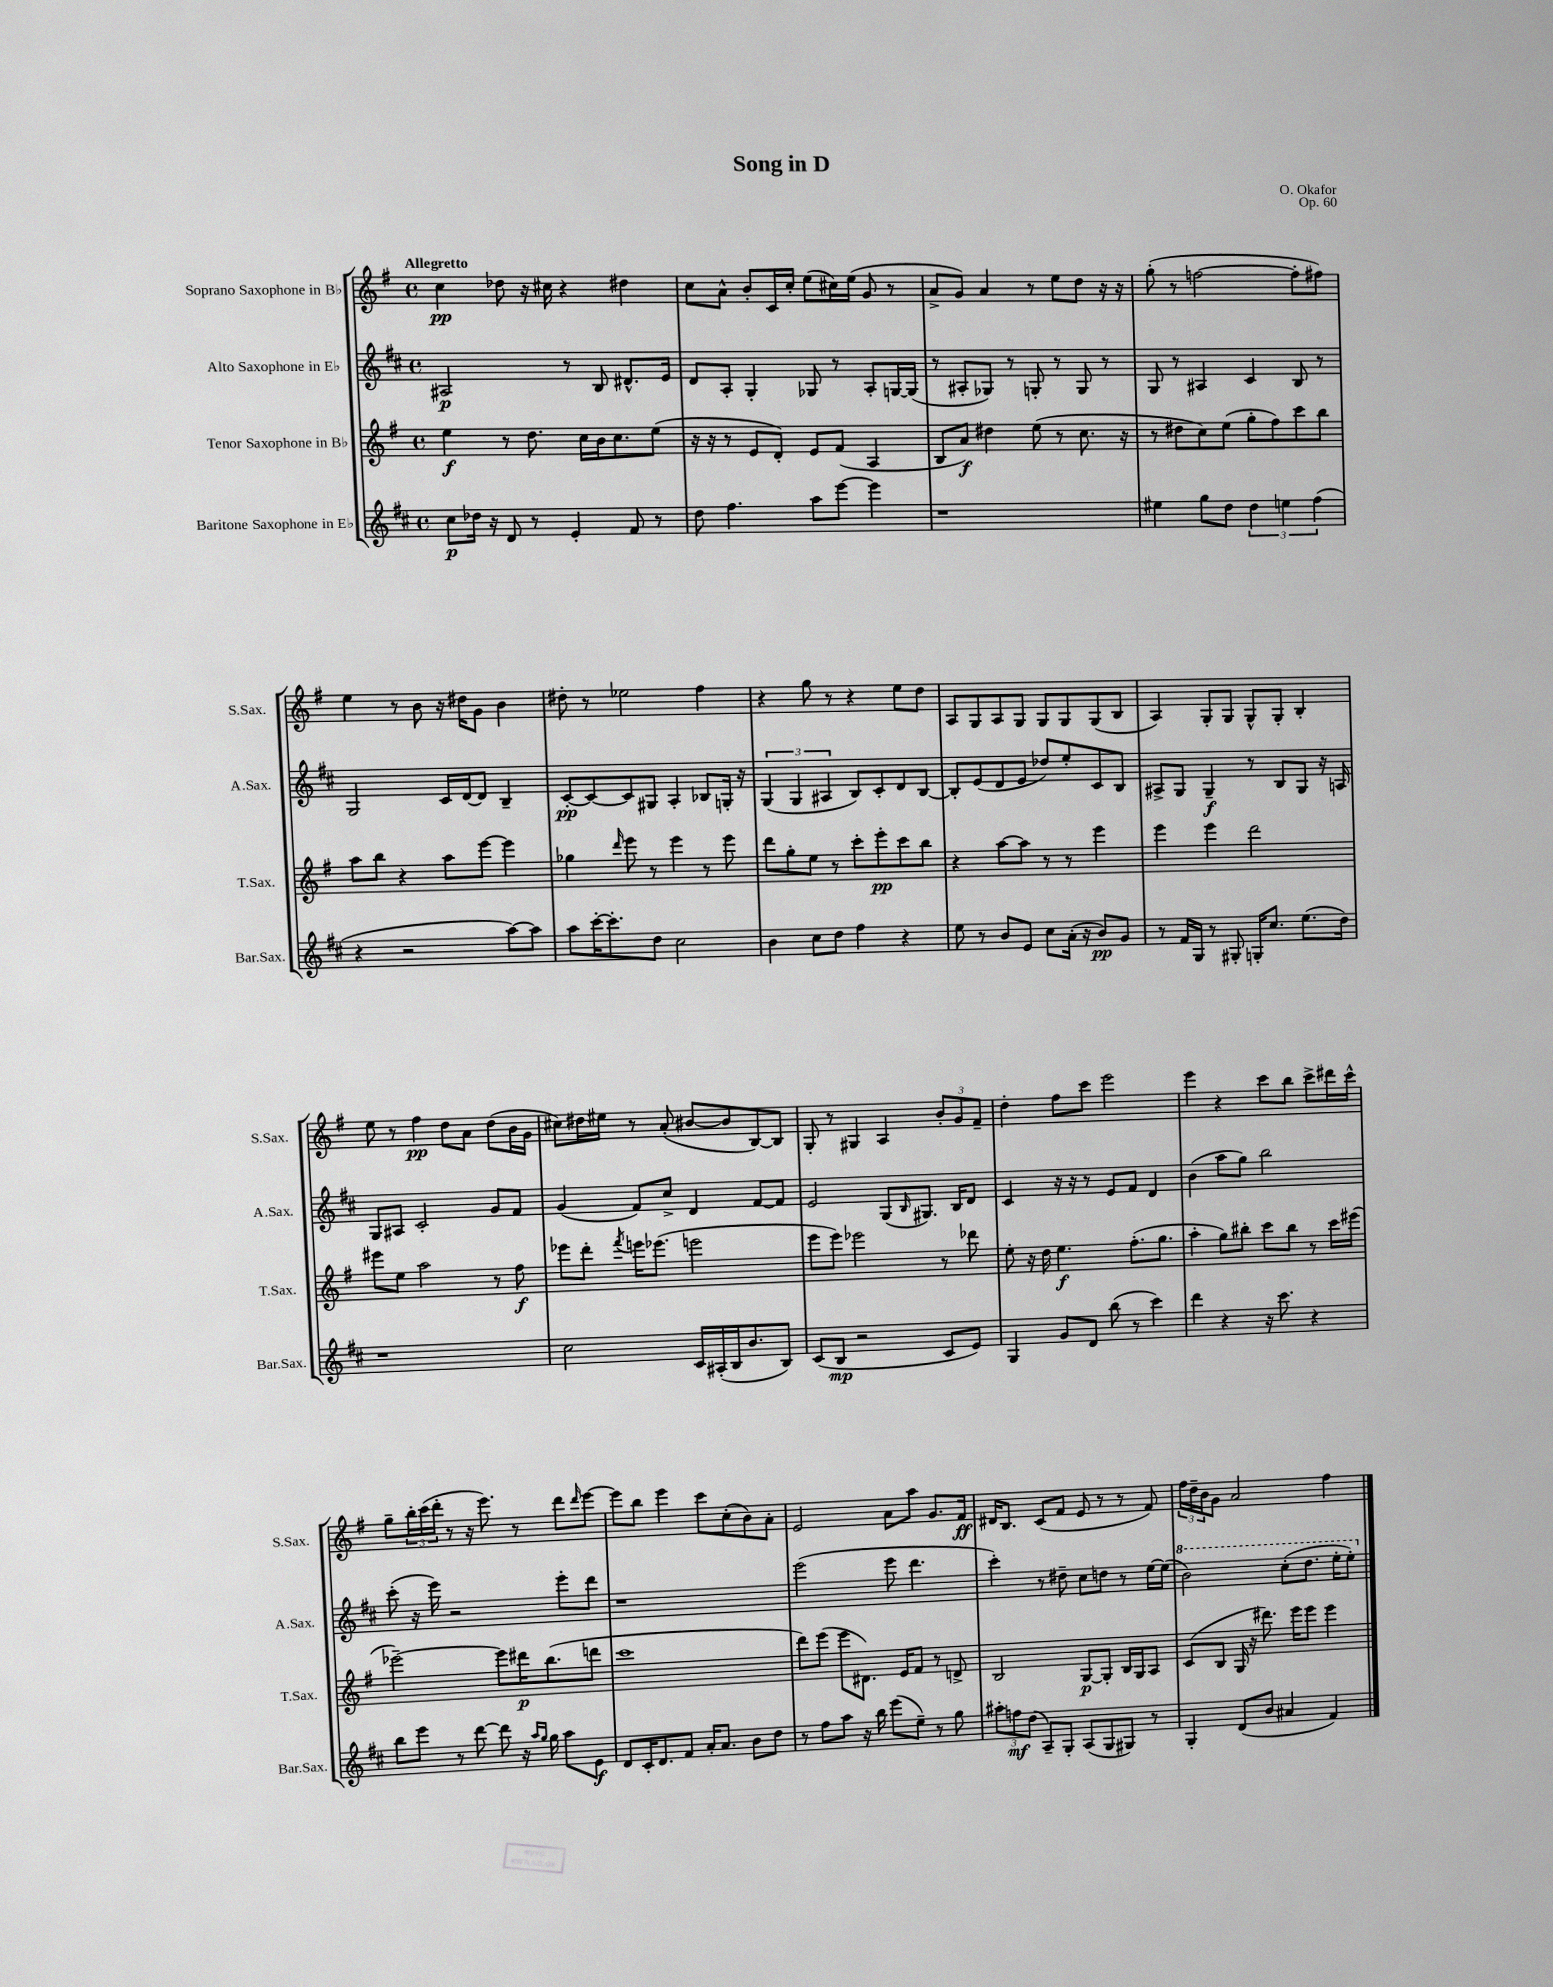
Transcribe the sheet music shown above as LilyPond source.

\header { title = "Song in D" composer = "O. Okafor" opus = "Op. 60" }
<<
\new StaffGroup <<
\new Staff = "s0" \with { instrumentName = "Soprano Saxophone in Bb" shortInstrumentName = "S.Sax." } {
    \clef treble \key g \major \defaultTimeSignature \time 4/4 \tempo "Allegretto"
    c''4\pp des''8 r16 cis''16 r4 dis''4 |
    c''8 a'8-^ b'8-. c'16 c''16-. e''8( cis''16) e''16( g'8 r8 |
    a'8-> g'8) a'4 r8 e''8 d''8 r16 r16 |
    g''8-.( r8 f''2~ f''8-. fis''8) |
    e''4 r8 b'8 r16 dis''16 g'8 b'4 |
    dis''8-. r8 ees''2 fis''4 |
    r4 g''8 r8 r4 e''8 d''8 |
    a8 g8 a8 g8 g8 g8 g8( b8 |
    a4) g8-. g8 g8-^ g8-. b4-. |
    e''8 r8 fis''4\pp d''8 a'8 d''8( b'16 g'16 |
    cis''8) dis''16 eis''16 r8 a'8-.( bis'8~ bis'8 b8~) b8 |
    g8-. r8 gis4 a4 \tuplet 3/2 { b'8-. g'8 fis'8-- } |
    d''4-. fis''8 c'''8 e'''2 |
    e'''4 r4 c'''8 b''8 c'''8-> dis'''16 c'''16-^ |
    g''8-- \tuplet 3/2 { b''16-. c'''16( d'''16-. } r8 r16 e'''8.) r8 d'''8 \grace { d'''16 } e'''8~ |
    e'''8 b''8 e'''4 c'''8 c''8-.( b'8) a'8-. |
    e'2 a'8 a''8 g'8. fis'16\ff |
    dis'16 b8. c'8( fis'8 e'8 r8 r8 fis'8) |
    \tuplet 3/2 { fis''16 d''16-- b'16 } g'8 a'2 fis''4 \bar "|." |
}
\new Staff = "s1" \with { instrumentName = "Alto Saxophone in Eb" shortInstrumentName = "A.Sax." } {
    \clef treble \key d \major \defaultTimeSignature \time 4/4
    ais2\p r8 b8 dis'8.-^ e'16 |
    d'8 a8-. g4-. ges8 r8 a8-. g16~ g16( |
    r8 ais8-. ges8) r8 g8-. r8 g8 r8 |
    g8 r8 ais4 cis'4 b8 r8 |
    g2 cis'16 d'16~ d'8 b4-- |
    cis'8~-.\pp cis'8~ cis'8 gis8 a4-. bes8 g16-. r16 |
    \tuplet 3/2 { g4( g4 ais4 } b8) cis'8-. d'8 b8~ |
    b8-. e'8( d'8 e'8 des''8) e''8-. cis'8 b8 |
    ais8-> g8 g4--\f r8 b8 g8 r16 a16 |
    g8 ais8 cis'2-. g'8 fis'8 |
    g'4( fis'8) cis''8-> d'4 fis'8~ fis'8 |
    e'2 g8( \grace { b16 } gis8.) b16 d'8 |
    cis'4 r16 r16 r8 e'8 fis'8 d'4 |
    b'4( a''8 g''8) b''2 |
    cis'''8-.( r16 e'''16) r2 e'''8-. d'''8 |
    r1 |
    e'''2( e'''8 d'''4. |
    cis'''4-.) r8 dis''8-- cis''8 d''8 r8 e''16~ e''16( |
    \ottava #1 b''2) cis'''8-.( d'''8. e'''16-. e'''8-.) \ottava #0 \bar "|." |
}
\new Staff = "s2" \with { instrumentName = "Tenor Saxophone in Bb" shortInstrumentName = "T.Sax." } {
    \clef treble \key g \major \defaultTimeSignature \time 4/4
    e''4\f r8 d''8. c''16 b'16 c''8. e''8( |
    r16 r16 r8 e'8 d'8-.) e'8 fis'8( a4 |
    b8 a'8\f) dis''4 e''8( r8 c''8. r16 |
    r8 dis''8 c''8) e''8( g''8-. fis''8) c'''8 b''8 |
    a''8 b''8 r4 a''8 e'''8~ e'''4 |
    ges''4 \grace { d'''16 } e'''8 r8 e'''4 r8 e'''8 |
    d'''8 g''8-. e''8 r8 c'''8-. e'''8-.\pp c'''8 b''8 |
    r4 a''8~ a''8 r8 r8 e'''4 |
    e'''4 e'''4 d'''2 |
    eis'''8 e''8 a''2 r8 fis''8\f |
    ees'''8 d'''8-. \acciaccatura { fis'''8 } e'''16 ees'''8.( e'''2 |
    e'''8 e'''8) ees'''2 r8 des'''8 |
    e''8-. r16 d''16 e''4.\f fis''8.-.( g''8. |
    a''4-. g''8) bis''8-. c'''8 bis''8 r8 c'''16 eis'''16( |
    ees'''2~--) ees'''8 dis'''16\p b''8.( d'''8 |
    c'''1 |
    d'''8) e'''8( e'''8 dis'8.) e'16 fis'8 r8 d'8-> |
    b2 g8~\p g8-. b16 g16 a8 |
    c'8( b8 g16 r16 dis'''8.) e'''16 e'''8 e'''4 \bar "|." |
}
\new Staff = "s3" \with { instrumentName = "Baritone Saxophone in Eb" shortInstrumentName = "Bar.Sax." } {
    \clef treble \key d \major \defaultTimeSignature \time 4/4
    cis''8\p des''16 r16 d'8 r8 e'4-. fis'8 r8 |
    d''8 fis''4. a''8 e'''8~ e'''4 |
    r1 |
    eis''4 g''8 d''8 \tuplet 3/2 { d''4 e''4 fis''4( } |
    r4 r2 a''8~) a''8 |
    a''8 cis'''16~-. cis'''8.-. d''8 cis''2 |
    b'4 cis''8 d''8 fis''4 r4 |
    e''8 r8 b'8 e'8 cis''8 a'16-.( r16 b'8\pp) g'8 |
    r8 fis'16 g16 r8 gis8-. g16-. cis''8. e''8.( d''16) |
    r1 |
    cis''2 cis'16 ais16-.( b16 b'8. b8) |
    cis'8( b8\mp r2 cis'8 e'8) |
    g4 g'8 d'8 b''8( r8 cis'''4) |
    d'''4 r4 r16 cis'''8. r4 |
    b''8 e'''8 r8 d'''8~ d'''8 r16 \grace { a''16 g''16 } g''16 a''8 e'8\f |
    d'8 cis'16-. d'8. fis'8 a'16-. a'8. b'8 d''8 |
    r8 fis''8 a''8 r16 b''16 e'''8( e''8--) r8 g''8 |
    \tuplet 3/2 { ais''8-. f''8\mf d''8( } a8--) g8-. a8( g8 gis8) r8 |
    g4-. d'8( b'8 ais'4 fis'4) \bar "|." |
}
>>
>>
\layout { \context { \Score \remove "Bar_number_engraver" } }
